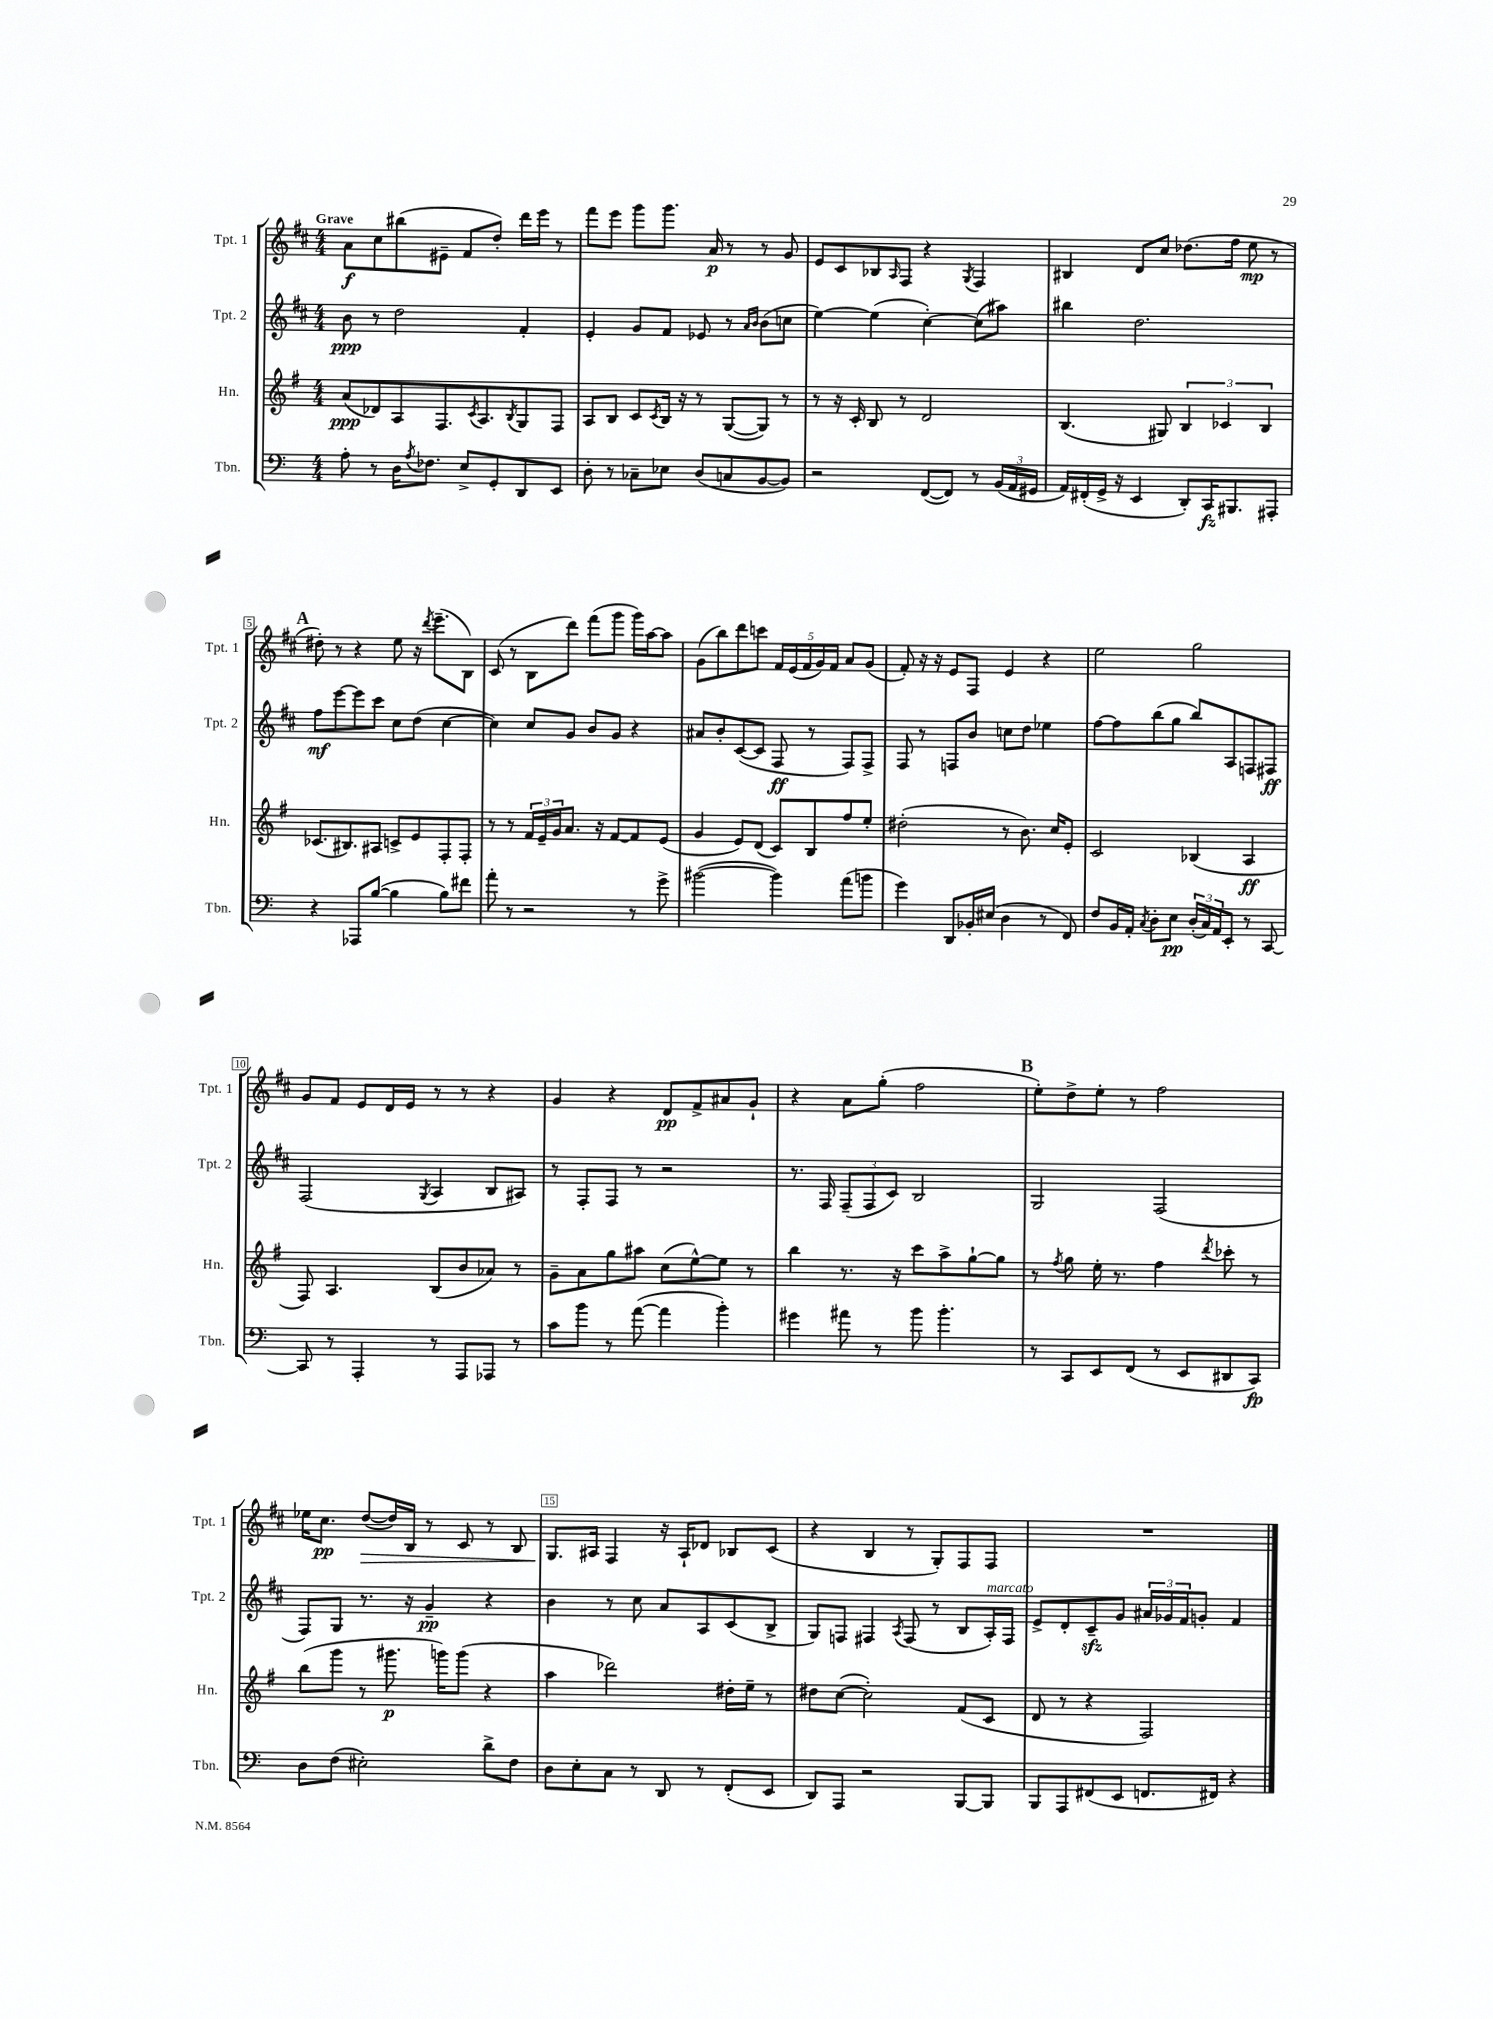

**kern	**kern	**kern	**kern
*staff4	*staff3	*staff2	*staff1
*clefF4	*clefG2	*clefG2	*clefG2
*k[]	*k[f#]	*k[f#c#]	*k[f#c#]
*M4/4	*M4/4	*M4/4	*M4/4
8A'\	(8a/L	8b\	8a\L
8r	8d-/)	8r	8cc#\
16D\LK	8A/	2dd\	(8bb#\
8qA/	.	.	.
8.F-\J	.	.	.
.	8.F#/	.	8e#~\J
8E^/L	.	.	8f#/L
.	8qc/	.	.
.	8.A/	.	.
8GG'/	.	.	8dd'/J)
.	8qB/	.	.
8DD/	8G/	4f#'/	16ddd\LL
.	.	.	16eee\JJ
8EE/J	8F#/J	.	8r
=	=	=	=
8D'\	8A/L	4e'/	8fff#\L
8r	8B/J	.	8eee\J
8C-~\L	8c/L	8g/L	8ggg\L
.	8qc/	.	.
8E-\J	16B/Jk	8f#/J	8.ggg\J
.	16r	.	.
(8D/L	8r	8e-/	.
.	.	.	16a/
8C/	([8G/L	8r	8r
.	.	16qqa/LL	.
.	.	16qqb/JJ	.
[8BB/	8G/]J)	(8b\L	8r
8BB/]J)	8r	8cc\J	8g/
=	=	=	=
2r	8r	[4ee\)	8e/L
.	16r	.	8c#/
.	16c'/	.	.
.	8B/	(4ee\]	8B-/
.	.	.	16qqA/
.	8r	.	8F#/J
([8FF/L	2d/	[4cc#'\)	4r
8FF/]J)	.	.	.
.	.	.	8qG/
8r	.	(8cc#\]L	4F#/
(24BB/LL	.	8aa#\J)	.
24AA/	.	.	.
24GG#/JJ	.	.	.
=	=	=	=
16AA/LL)	(4.B/	4bb#\	4B#/
(16FF#'/	.	.	.
16GG^/JJ	.	.	.
16r	.	.	.
4EE/	.	2.dd\	8d/L
.	8G#/)	.	8cc#/J
8DD'/L)	6B/	.	(8.dd-\L
16CC/K	.	.	.
.	6c-/	.	.
8.BBB#/	.	.	16ff#\Jk
.	.	.	8ee\
.	6B/	.	.
8AAA#'/J	.	.	8r
=	=	=	=
4r	(8.c-/L	8ff#\L	8dd#'\)
.	.	[8eee\	8r
.	8.B#/)	.	.
8AAA-/L	.	8eee\]	4r
([8B/J	8A#/J	8ccc#\J	.
4B\]	8c^/L	8cc#\L	8ee\
.	8e/	(8dd\J	16r
.	.	.	8qddd/
.	.	.	(8.eee~\L
8B\L)	8F#'/	[4cc#\	.
8f#\J	8F#'/J	.	8B\J)
=	=	=	=
8a'\	8r	4cc#\])	(8c#/
8r	8r	.	8r
2r	24f#/LL	8cc#/L	8B\L
.	24e~/	.	.
.	24g/J	.	.
.	8.a/J	8g/J	8ddd\J)
.	.	8b/L	(8fff#\L
.	16r	.	.
.	[8f#/L	8g/J	8ggg\J
8r	8f#/]	4r	16ggg\LL)
.	.	.	[16aa\J
8g^\	(8e/J	.	8aa\]J
=	=	=	=
([2b#\	4g/	8a#/L	(8g\L
.	.	8b'/	8bb\)
.	8e/L)	([8c#/	8ddd\
.	(8d/J	8c#/]J	8ccc\J
4b#\])	8c/L)	8F#/	20f#/LL
.	.	.	(20e/
.	.	.	20f#/
.	8B/	8r	.
.	.	.	20g/)
.	.	.	20f#/JJ
(8a\L	8ff#/	8F#/L)	8a/L
8b\J	8ee'/J	8F#^/J	(8g/J
=	=	=	=
4g\)	(2dd#'\	8F#/	8f#'/)
.	.	8r	16r
.	.	.	16r
8DD/L	.	8F/L	8e/L
16BB-'/L	.	8b/J	8F#/J
(16E#/JJ	.	.	.
4D\	8r	8cc\L	4e/
.	8.b\)	8dd\J	.
8r	.	4ee-\	4r
.	16cc/LK	.	.
8FF/)	8e'/J	.	.
=	=	=	=
8F/L	2c/	[8ff#\L	2ee\
16BB/L	.	8ff#\]	.
16AA'/JJ	.	.	.
8qC/	.	.	.
8D'\L	.	(8bb\	.
8E\J	.	8gg\J	.
(24D'/LL	(4B-/	8bb/L)	2gg\
24C/)	.	.	.
24AA/J	.	.	.
8EE'/J	.	8A/	.
8r	4A/	8F/	.
[8CC/	.	8F#/J	.
=	=	=	=
8CC/]	8F#/)	(2F#/	8g/L
8r	4.A/	.	8f#/J
4AAA'/	.	.	8e/L
.	.	.	16d/L
.	.	.	16e/JJ
.	.	8qG/	.
8r	(8B/L	4A/	8r
8AAA/L	8b/	.	8r
8AAA-/J	8a-/J)	8B/L	4r
8r	8r	8A#/J)	.
=	=	=	=
8c\L	8g~\L	8r	4g/
8b\J	8a\	8F#'/L	.
8r	8gg\	8F#/J	4r
([8a\	8aa#\J	8r	.
4a\]	(8cc\L	2r	8d/L
.	[8ee^^\)	.	8f#^/
4b'\)	8ee\]J	.	8a#/
.	8r	.	8g`/J
=	=	=	=
4g#\	4bb\	8.r	4r
.	.	16F#/	.
8a#\	8.r	(12F#~/L	8a\L
.	.	12F#/	.
8r	.	.	(8gg'\J
.	.	12c#/J)	.
.	16r	.	.
8b\	8ccc\L	2B/	2ff#\
4.b'\	8aa^\	.	.
.	[8gg`\	.	.
.	8gg\]J	.	.
=	=	=	=
8r	8r	2G/	8ee'\L)
.	8qff#/	.	.
8CC/L	8gg\	.	8dd^\
8EE/	16ee'\	.	8ee'\J
.	8.r	.	.
(8FF/J	.	.	8r
8r	4ff#\	(2F#/	2ff#\
8EE/L	.	.	.
.	8qddd/	.	.
8DD#/	8ccc-'\	.	.
8CC/J)	8r	.	.
=	=	=	=
8D\L	(8bb\L	8F#/L)	16ee-\LK
.	.	.	8.cc#\J
(8F\J	8ggg\J	8G/J	.
2E#'\)	8r	8.r	([8dd/L
.	8.ggg#\	.	16dd/]L)
.	.	16r	16B/JJ
.	.	4g~/	8r
.	16ggg\LK)	.	.
.	(8ggg\J	.	8c#/
8d^\L	4r	4r	8r
8F\J	.	.	8B/
=	=	=	=
8D\L	4aa\	4b\	8.G/L
8E'\	.	.	.
.	.	.	16A#/Jk
8C\J	2ddd-\)	8r	4F#/
8r	.	8cc#\	.
8DD/	.	8a/L	16r
.	.	.	16A#`/LK
8r	.	8A/	8d-/J
(8FF'/L	16dd#'\LL	(8c#/	8B-/L
.	16ee~\JJ	.	.
8EE/J	8r	8B^/J	(8c#/J
=	=	=	=
8DD/L)	8dd#\L	8G/L)	4r
8AAA/J	([8cc\J	8F/J	.
2r	2cc'\])	4F#/	4B/
.	.	8qA/	.
.	.	(8F#/	8r
.	.	8r	8G'/L)
[8BBB/L	(8f#/L	8B/L	8F#/
8BBB/]J	8c/J	16A'/L)	8F#/J
.	.	16F#/JJ	.
=	=	=	=
8BBB/L	8d/	8e^/L	1r
8AAA/	8r	8d'/	.
(8FF#/	4r	8c#~/	.
8EE/J	.	8g/J	.
8.FF/L	2F#/)	24a#/LL	.
.	.	24g-/	.
.	.	24f#/J	.
.	.	8g'/J	.
16FF#/Jk)	.	.	.
4r	.	4f#/	.
==	==	==	==
*-	*-	*-	*-
